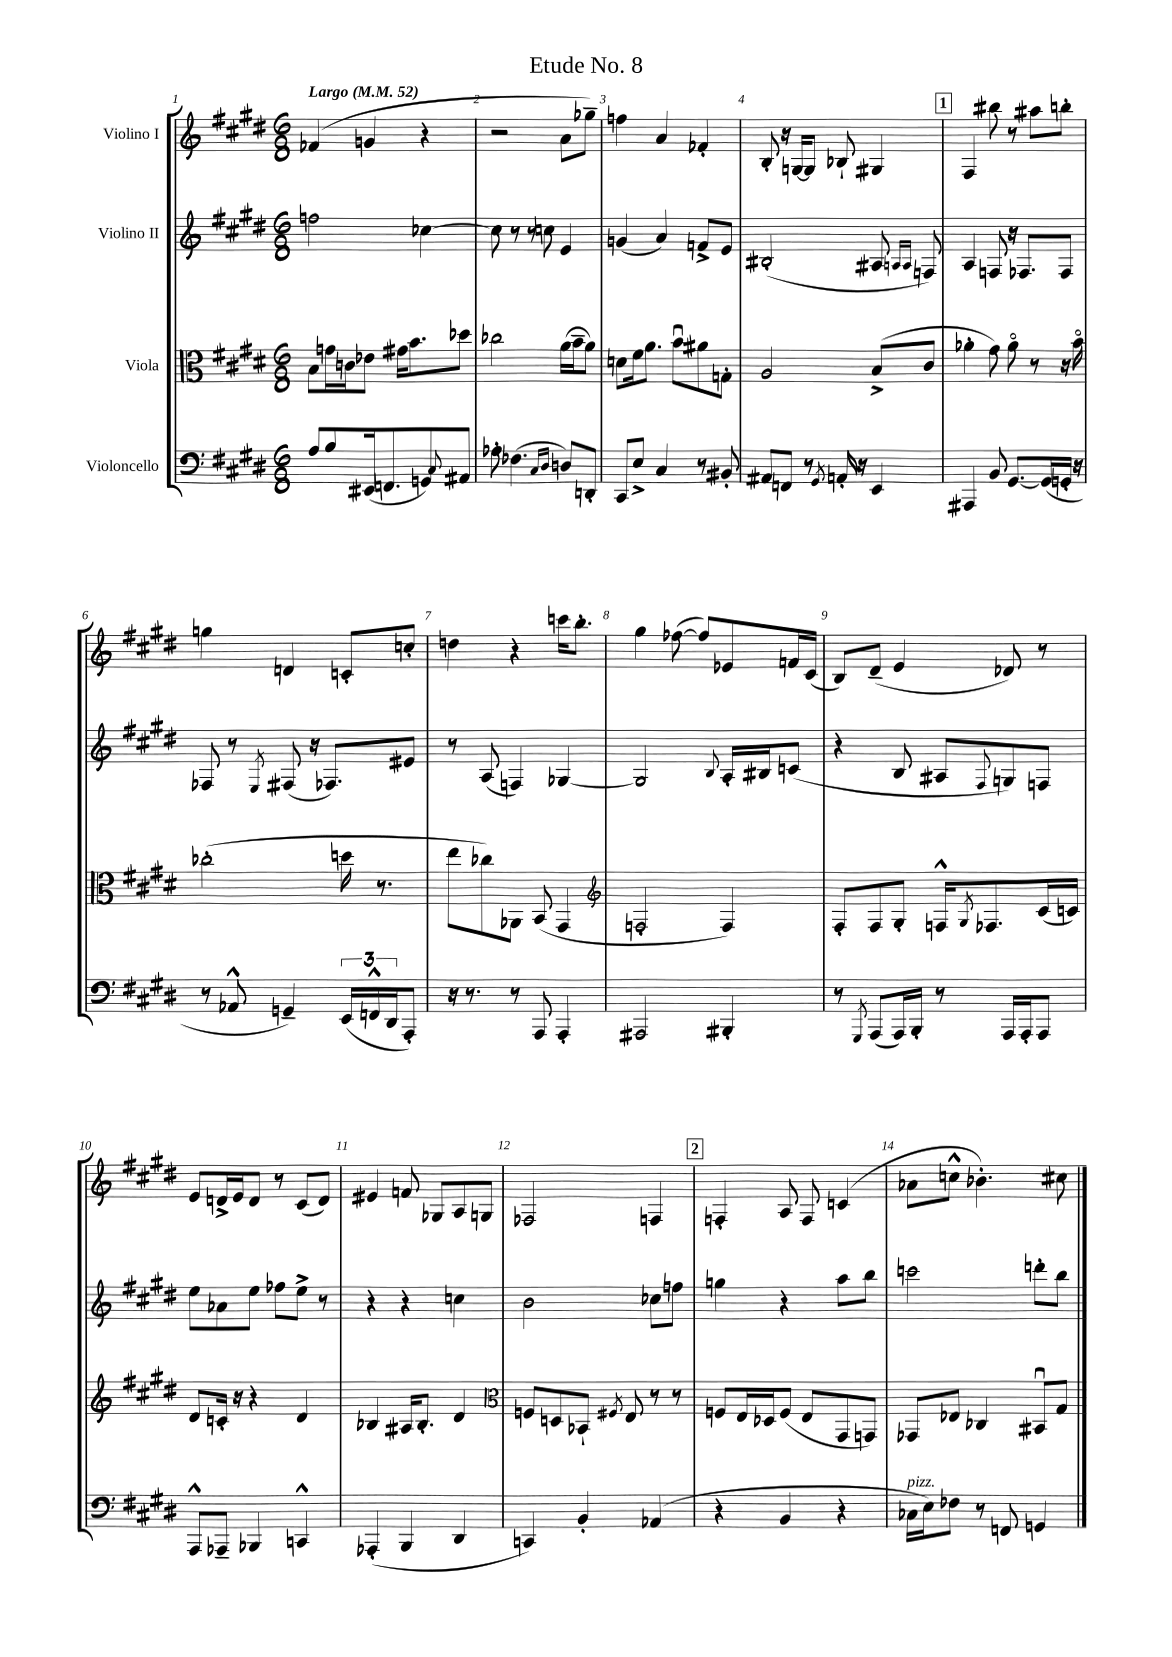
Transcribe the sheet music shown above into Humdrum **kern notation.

**kern	**kern	**kern	**kern
*staff4	*staff3	*staff2	*staff1
*clefF4	*clefC3	*clefG2	*clefG2
*k[f#c#g#d#]	*k[f#c#g#d#]	*k[f#c#g#d#]	*k[f#c#g#d#]
*M6/8	*M6/8	*M6/8	*M6/8
*MM52	*MM52	*MM52	*MM52
8A	8B	2ff	(4f-
8B	16g	.	.
.	16c	.	.
(16EE#	8e-	.	4g
8.FF	.	.	.
.	16g#	.	.
.	8.b	.	.
8GG)	.	[4cc-	4r
8qqC#	.	.	.
8AA#	8dd-	.	.
=	=	=	=
8A-'	2cc-	8cc-]	2r
(4.F-	.	8r	.
.	.	8r	.
.	.	8cc	.
16qqC#	.	.	.
16qqD#	.	.	.
8D)	(16a	4e	8a
.	16b~	.	.
8DD'	8a)	.	8gg-~)
=	=	=	=
8CC#	8d	(4g	4ff
8E^	16f#	.	.
.	8.a	.	.
4C#	.	4a)	4a
.	8bu	.	.
8r	8a#	8f^	4f-'
8BB#'	8G'	8e	.
=	=	=	=
8AA#	2A	(2B#'	8B'
8FF	.	.	16r
.	.	.	[16G
8r	.	.	8G]
8qGG#	.	.	.
16AA'	.	.	8B-`
16r	.	.	.
4EE	(8B^	8A#	4G#
.	.	16qqA	.
.	.	16qqA	.
.	8c#	8F)	.
=	=	=	=
4AAA#	4a-'	4A	4F#
8BB	8g#)	8F	8bb#
[8.GG#	8a-o	16r	8r
.	.	8.F-	.
.	8r	.	8aa#
(16GG#]	.	.	.
16GG'	16r	8F-	8bb'
16r	16bo	.	.
=	=	=	=
8r	(2cc-'	8F-	4gg
8AA-^^	.	8r	.
.	.	8qE	.
4GG~)	.	(8F#	4d
.	.	16r	.
.	.	8.F-)	.
(24EE	16dd	.	8c'
24FF^^	.	.	.
.	8.r	.	.
24DD#	.	.	.
8AAA')	.	8e#	8cc'
=	=	=	=
16r	8ee	8r	4dd
8.r	.	.	.
.	8cc-)	(8A	.
8r	8AA-	4F)	4r
8AAA	(8BB	.	.
4AAA'	4GG#	[4G-	16ccc
.	.	.	8.bb'
=	=	=	=
*	*clefG2	*	*
2AAA#	2F'	2G-]	4gg#
.	.	.	([8ff-
.	.	.	8ff-])
.	.	8qqB	.
4BBB#'	4F)	16A'	8e-
.	.	16B#	.
.	.	(8c	16f
.	.	.	(16c#
=	=	=	=
8r	8F#'	4r	8B)
8qGGG#	.	.	.
(8AAA	8F#	.	(8d#~
16AAA)	8G#'	8B	4e
16BBB'	.	.	.
8r	16F^^	8A#	.
.	8qG#	.	.
.	8.F-	.	.
.	.	8qqF#	.
16AAA	.	8G)	8d-)
16AAA'	.	.	.
8AAA	(16c#	8F	8r
.	16c)	.	.
=	=	=	=
8AAA^^	8d#	8ee	8e
8AAA-~	16c'	8a-	16d^
.	16r	.	16e
4BBB-	4r	8ee	8d
.	.	8ff-	8r
4CC^^	4d#	8ee^	(8c#
.	.	8r	8d)
=	=	=	=
(4AAA-'	4B-	4r	4e#
4BBB	16A#	4r	8f
.	8.B-'	.	.
.	.	.	8G-
4DD#	4d#	4cc	8A
.	.	.	8G
=	=	=	=
*	*clefC3	*	*
4CC)	8F	2b	2F-
.	8D	.	.
4BB'	8BB-`	.	.
.	8qF#	.	.
.	8E	.	.
(4AA-	8r	8cc-	4F
.	8r	8ff	.
=	=	=	=
4r	8F	4gg	4F'
.	16E	.	.
.	16D-	.	.
4BB	(8F	4r	8A
.	8E	.	8F
4r	8GG#	8aa	(4c
.	8GG)	8bb	.
=	=	=	=
16C-	8GG-	2ccc	8a-
16E)	.	.	.
8F-	8E-	.	8cc^^
8r	4C-	.	4.b-')
8FF	.	.	.
4GG	8BB#u	8ddd'	.
.	8G#	8bb	8cc#
==	==	==	==
*-	*-	*-	*-
